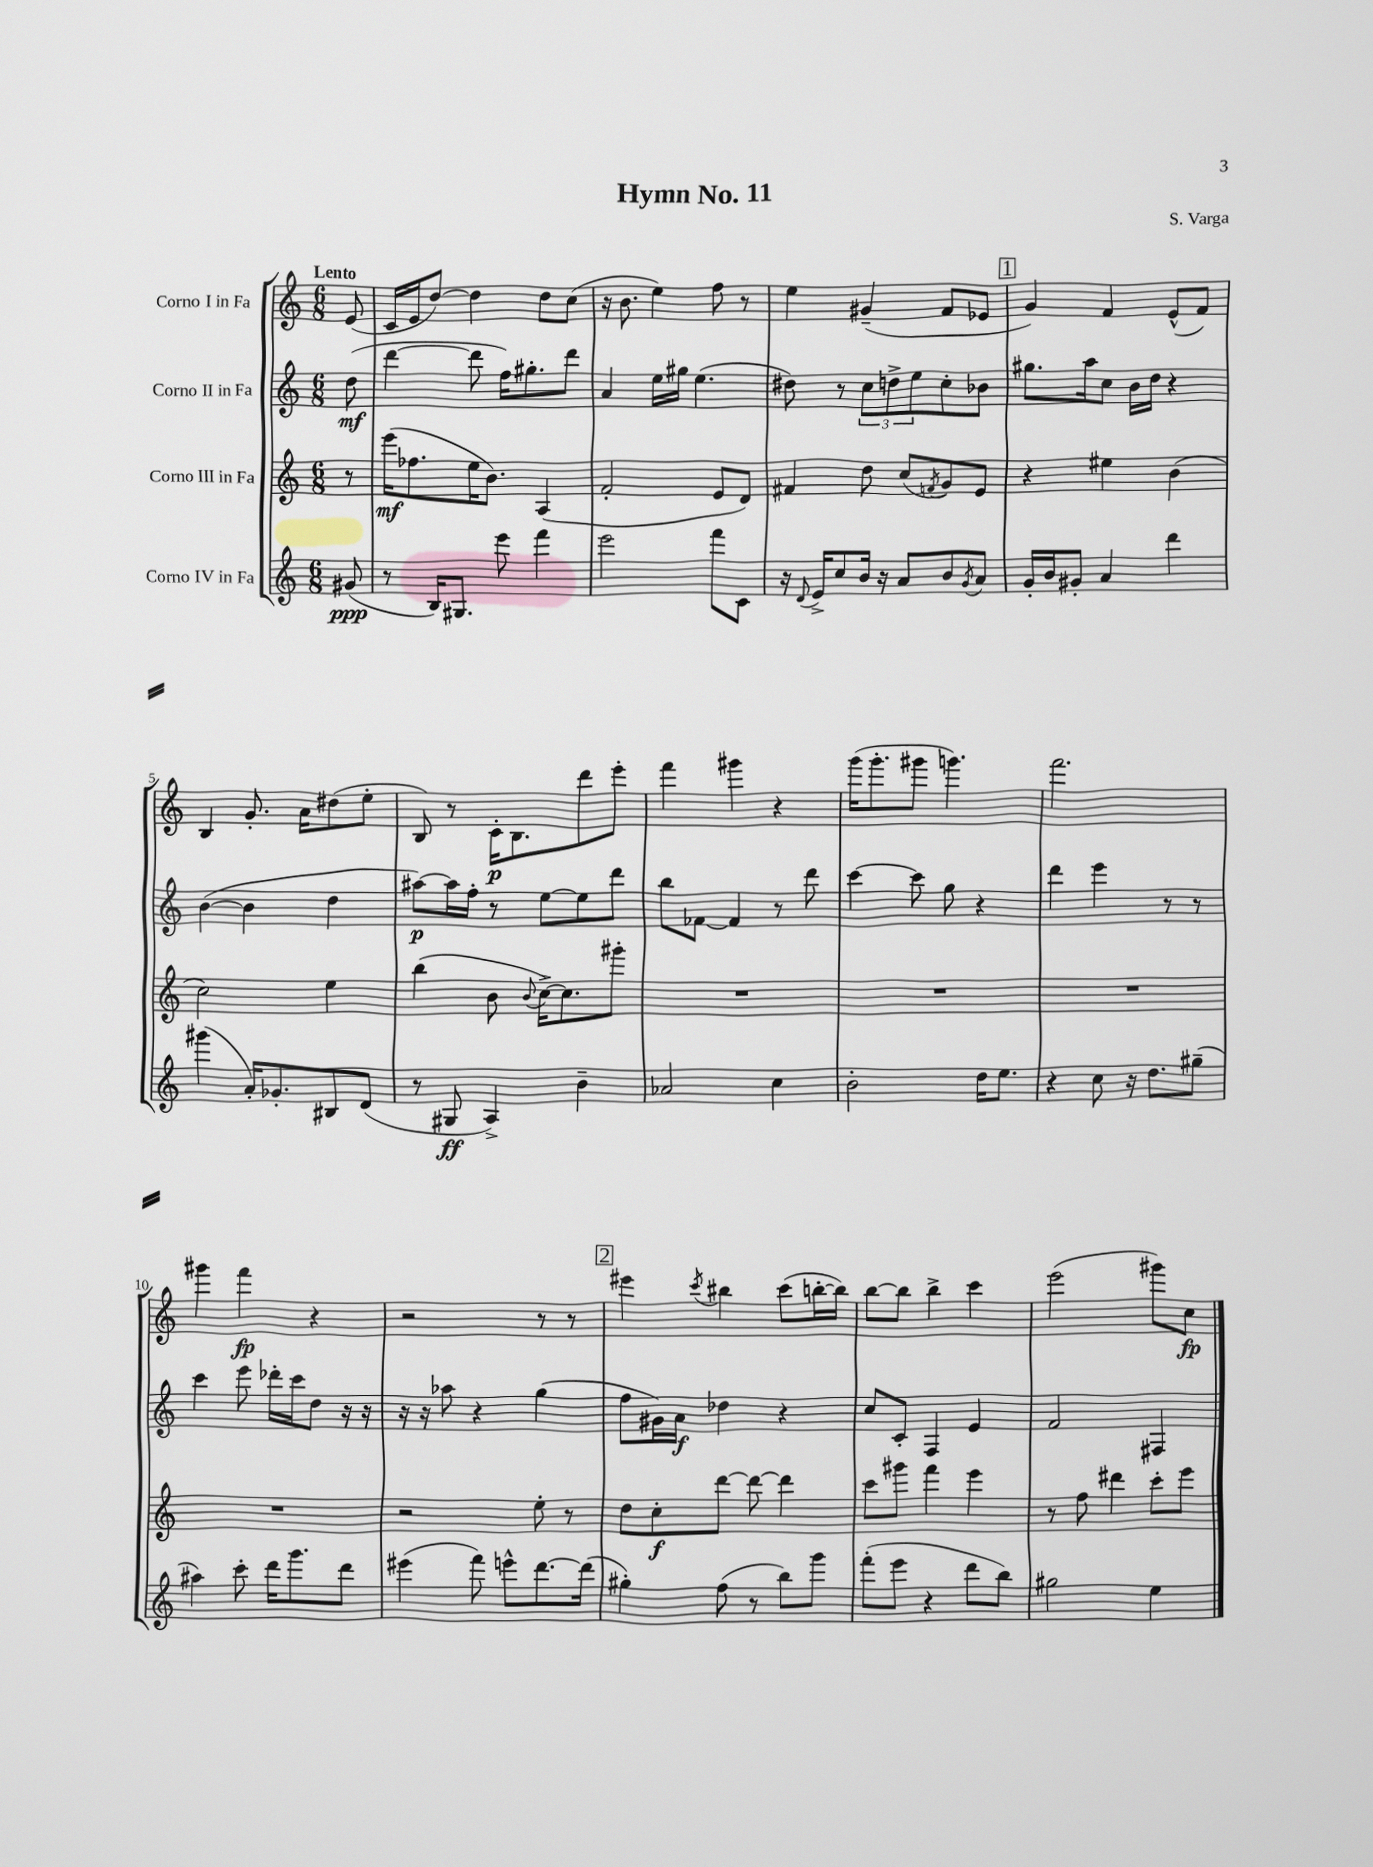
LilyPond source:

\header { title = "Hymn No. 11" composer = "S. Varga" }
<<
\new StaffGroup <<
\new Staff = "s0" \with { instrumentName = "Corno I in Fa" } {
    \clef treble \key c \major \numericTimeSignature \time 6/8 \partial 8 \tempo "Lento"
    e'8( |
    c'16 e'16 d''8~) d''4 d''8 c''8( |
    r16 b'8. e''4) f''8 r8 |
    e''4 gis'4--( f'8 ees'8 |
    \mark \markup { \box "1" } g'4) f'4 e'8-^( f'8) |
    b4 g'8.-. a'16 dis''8( e''8-. |
    b8) r8 c'16-.\p b8. d'''8 e'''8-. |
    f'''4 gis'''4 r4 |
    g'''16( g'''8.-. gis'''8 g'''4.) |
    f'''2. |
    gis'''4 f'''4\fp r4 |
    r2 r8 r8 |
    \mark \markup { \box "2" } eis'''4 \acciaccatura { c'''8 } bis''4 c'''8( b''16~-. b''16) |
    b''8~ b''8 b''4-> c'''4 |
    e'''2( gis'''8) c''8\fp \bar "|." |
}
\new Staff = "s1" \with { instrumentName = "Corno II in Fa" } {
    \clef treble \key c \major \numericTimeSignature \time 6/8 \partial 8
    d''8\mf( |
    d'''4~ d'''8 f''16) gis''8.-. d'''8 |
    a'4 e''16 gis''16 e''4.( |
    dis''8) r8 \tuplet 3/2 { c''8 d''8-> e''8 } c''8-. bes'8 |
    \mark \markup { \box "1" } gis''8. a''16 c''8 b'16 d''16 r4 |
    b'4~( b'4 d''4 |
    ais''8~\p) ais''16 f''16-. r8 e''8~ e''8 d'''8 |
    b''8 fes'8~ fes'4 r8 d'''8 |
    c'''4~ c'''8 g''8 r4 |
    d'''4 e'''4 r8 r8 |
    c'''4 e'''8 des'''16-. c'''16 d''8 r16 r16 |
    r16 r16 aes''8 r4 g''4( |
    \mark \markup { \box "2" } f''8 gis'16) a'16\f des''4 r4 |
    c''8 c'8-. f4 e'4 |
    f'2 fis4 \bar "|." |
}
\new Staff = "s2" \with { instrumentName = "Corno III in Fa" } {
    \clef treble \key c \major \numericTimeSignature \time 6/8 \partial 8
    r8 |
    e'''16\mf( fes''8. e''16 b'8.) a4( |
    f'2-. e'8 d'8) |
    fis'4 d''8 c''8( \acciaccatura { f'8 } g'8) e'8 |
    \mark \markup { \box "1" } r4 eis''4 b'4( |
    c''2) e''4 |
    b''4( b'8 \appoggiatura { b'8 } c''16~->) c''8. gis'''8-. |
    R2. |
    R2. |
    R2. |
    R2. |
    r2 e''8-. r8 |
    \mark \markup { \box "2" } d''8 c''8-.\f d'''8~ d'''8~ d'''4 |
    c'''8 gis'''8 f'''4 e'''4 |
    r8 f''8 dis'''4 c'''8-. e'''8 \bar "|." |
}
\new Staff = "s3" \with { instrumentName = "Corno IV in Fa" } {
    \clef treble \key c \major \numericTimeSignature \time 6/8 \partial 8
    gis'8\ppp( |
    r8 b16) gis8. e'''8 f'''4 |
    e'''2 f'''8 c'8 |
    r16 \appoggiatura { d'8 } e'16-> c''8 b'16 r16 a'8 b'8 \acciaccatura { g'8 } a'8 |
    \mark \markup { \box "1" } g'16-. b'16 gis'8-. a'4 d'''4 |
    gis'''4( a'16-.) ges'8.-. bis8 d'8( |
    r8 gis8\ff a4->) b'4-- |
    aes'2 c''4 |
    b'2-. d''16 e''8. |
    r4 c''8 r16 d''8. gis''8--( |
    ais''4) c'''8-. d'''16 g'''8. d'''8 |
    eis'''4( f'''8) e'''8-^ d'''8.~ d'''16( |
    \mark \markup { \box "2" } gis''4-.) f''8( r8 b''8) g'''8 |
    f'''8-.( e'''8 r4 d'''8 b''8) |
    gis''2 e''4 \bar "|." |
}
>>
>>
